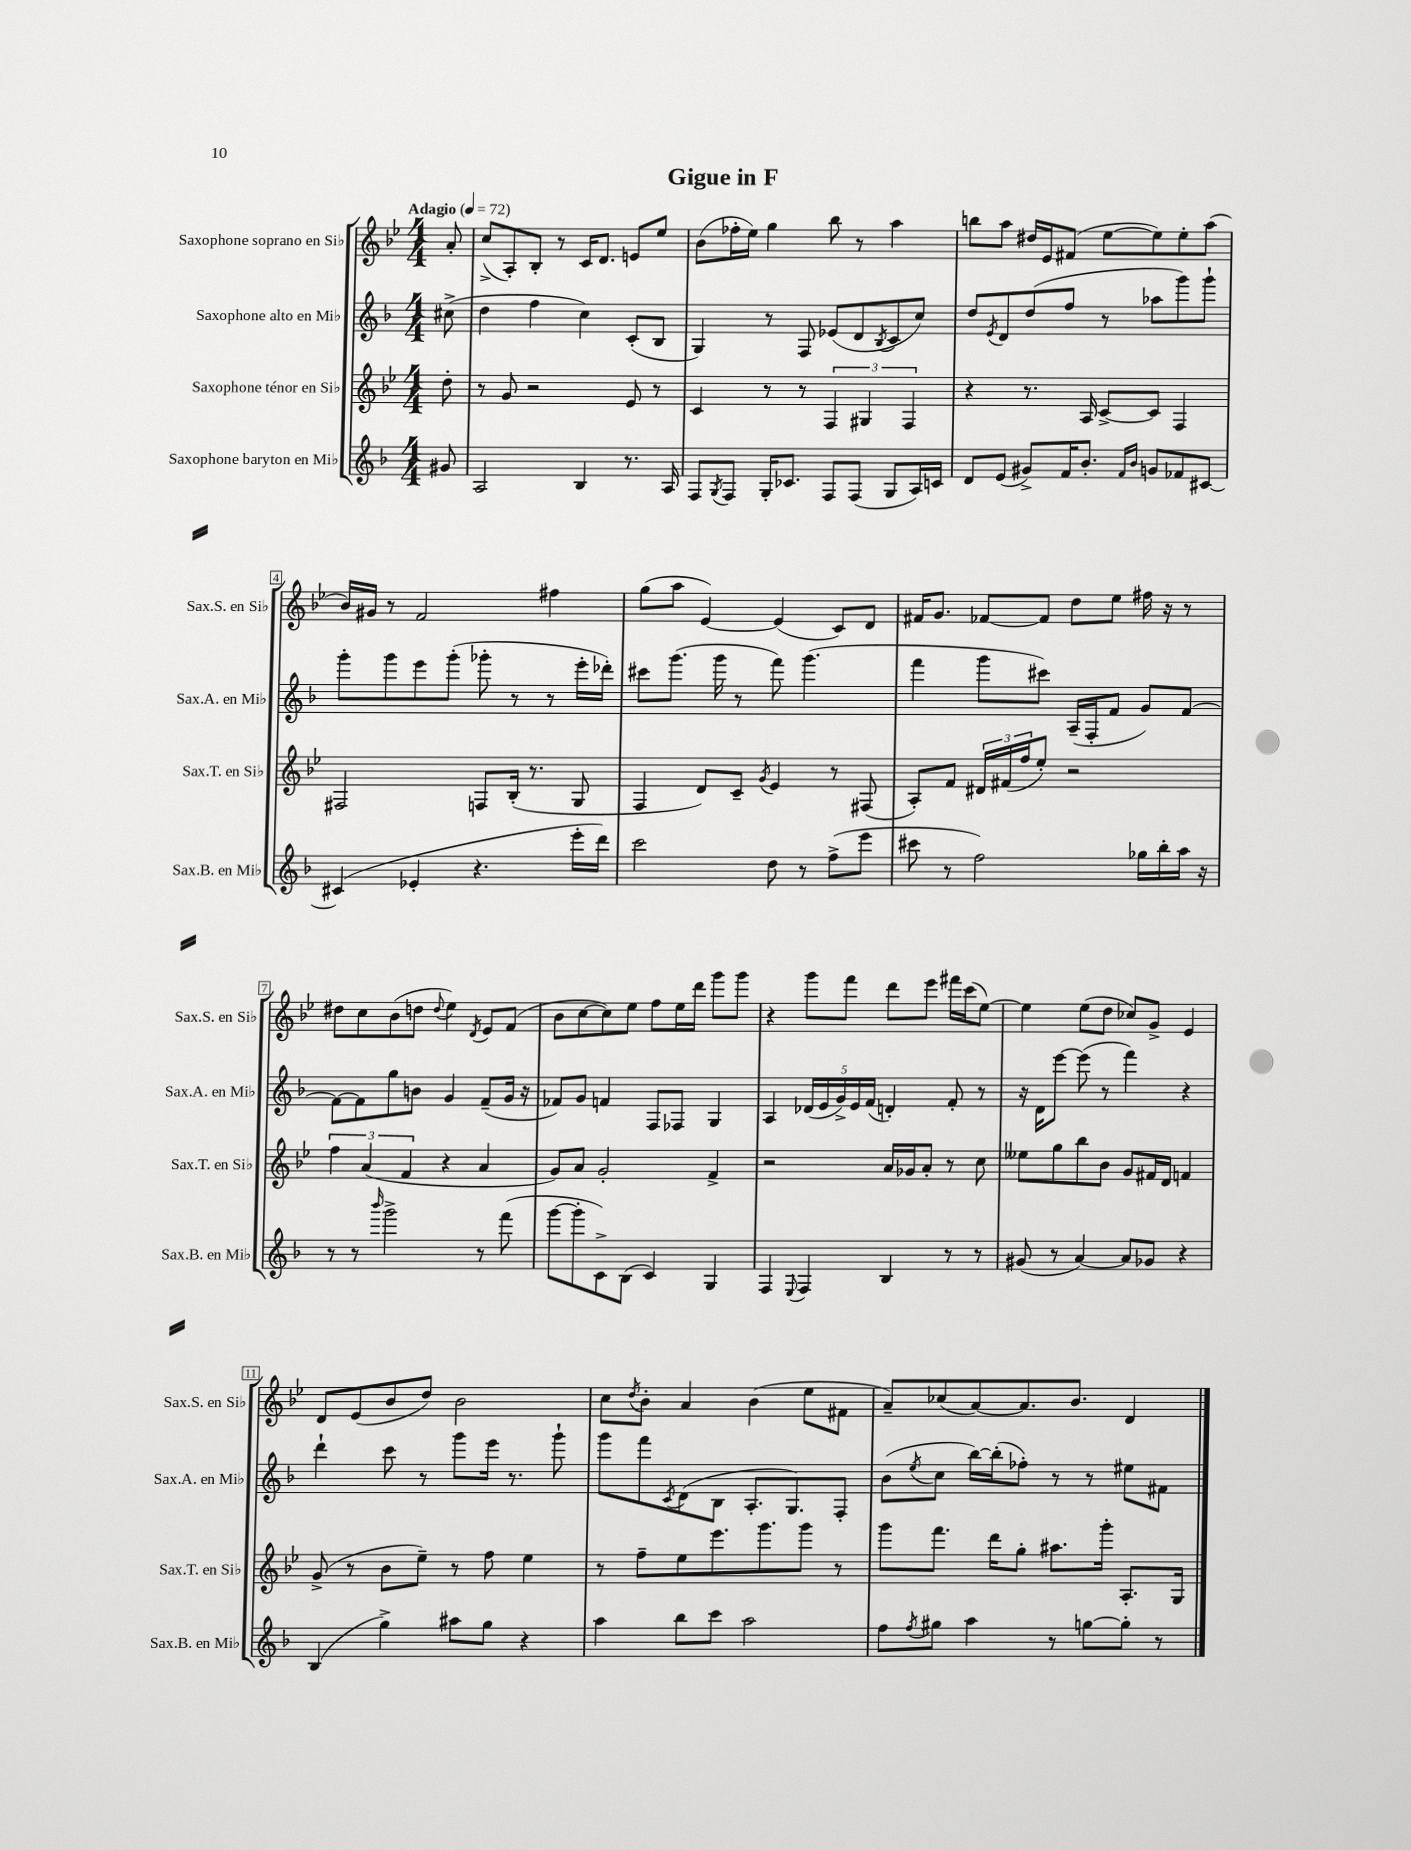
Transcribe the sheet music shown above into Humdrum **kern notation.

**kern	**kern	**kern	**kern
*part4	*part3	*part2	*part1
*staff4	*staff3	*staff2	*staff1
*I"Saxophone baryton en Mi♭	*I"Saxophone ténor en Si♭	*I"Saxophone alto en Mi♭	*I"Saxophone soprano en Si♭
*I'Sax.B. en Mi♭	*I'Sax.T. en Si♭	*I'Sax.A. en Mi♭	*I'Sax.S. en Si♭
*clefG2	*clefG2	*clefG2	*clefG2
*k[b-]	*k[b-e-]	*k[b-]	*k[b-e-]
*M4/4	*M4/4	*M4/4	*M4/4
*MM72	*MM72	*MM72	*MM72
=	=	=	=
!	!	!	!LO:TX:a:B:t=Adagio
8g#X/	8dd'\	(8cc#X^\	8a'/
=1	=1	=1	=1
2A/	8r	4dd\	(8cc^/L
.	8g/	.	8A'/)
.	2r	4ff\	8B-'/J
.	.	.	8r
4B-/	.	4cc\)	16c/KL
.	.	.	8.d/J
8.r	8e-/	(8c'/L	8en/L
.	8r	8B-/J	8ee-/J
16A/	.	.	.
=2	=2	=2	=2
8F/L	4c/	4G/)	(8b-\L
8qG/	.	.	.
8F/J	.	.	16ff-X'\L
.	.	.	16ee-\JJ)
16G'/KL	8r	8r	4gg\
8.c-X/J	.	.	.
.	8r	8F/	.
8F/L	6F/	(8e-X/L	8bb-\
(8F/J	.	8d/	8r
.	6G#X/	.	.
.	.	8qB-/	.
8G/L	.	8c/	4aa\
.	6F/	.	.
16A/L)	.	8cc/J)	.
16cn/JJ	.	.	.
=3	=3	=3	=3
8d/L	4r	8dd/L	8bbn\L
.	.	8qe/	.
(8e/J	.	8d/	8aa\J
8g#X^/L)	8.r	(8dd/	16dd#X/LL
.	.	.	16e-/J
16f/K	.	8ff/J	(8f#X/J
8.b-'/J	16A/	.	.
.	[8c^/L	8r	[8ee-\L
16qqf/LL	.	.	.
16qqb-/JJ	.	.	.
8gn/L	8c/J]	8aa-X\L	8ee-\])
8f-X/	4F/	8ggg\)	8ee-'\
[8c#X/J	.	8ggg`\J	(8aa\J
!!LO:LB:g=z
=4	=4	=4	=4
(4c#X/]	2F#X/	8ggg'\L	16b-/LL)
.	.	.	16g#X/JJ
.	.	8ggg\	8r
4e-X'/	.	8eee\	2f/
.	.	(8ggg'\J	.
4.r	8Fn/L	8ggg-X'\	.
.	(16B-'/Jk	8r	.
.	8.r	.	.
.	.	8r	4ff#X\
16eee'\LL	8G/	16eee'\LL	.
16ddd\JJ)	.	16ddd-X'\JJ)	.
=5	=5	=5	=5
2ccc\	4F/	8ccc#X\L	(8gg\L
.	.	(8.ggg\J	8aa\J
.	8d/L)	.	[4e-/)
.	.	16ggg\	.
.	8c~/J	8r	.
.	8qg/	.	.
8dd\	4e-/	8fff\)	(4e-/]
8r	.	(4.ggg\	.
(8ff^\L	8r	.	8c/L)
8eee\J	(8F#X/	.	8d/J
=6	=6	=6	=6
8ccc#X\	8A'/L)	4fff\	16f#X/KL
.	.	.	8.g/J
8r	8f/J	.	.
2ff\)	24d#X/LL	8ggg\L	[8f-X/L
.	(24f#X/	.	.
.	24ff/J	.	.
.	8ee-'/J)	8ccc#X\J)	8f-/J]
.	2r	(16A~/LL	8dd\L
.	.	16F'/J	.
.	.	8f/J	8ee-\J
16gg-X\LL	.	8g/L)	16ff#X\
16bb-'\	.	.	16r
16aa\JJ	.	[8f/J	8r
16r	.	.	.
!!LO:LB:g=z
=7	=7	=7	=7
8r	6ff\	8f\L_	8dd#X\L
8r	.	8f\]	8cc\
.	(6a/	.	.
16qqbbb-/	.	.	.
2ggg^\	.	8gg\	(8b-\
.	6f/	.	.
.	.	8bn\J	8ddn\J
.	.	.	8qqdd/
.	4r	4g/	4ee-\)
.	.	.	8qd/
8r	4a/	(8f~/L	8e-/L
(8fff\	.	16g/Jk	(8f/J
.	.	16r	.
=8	=8	=8	=8
[8ggg\L	8g/L)	8f-X/L)	8b-\L
8ggg'\]	8a/J	8g/J	[8cc\
8c^\)	2g'/	4fn/	8cc\])
(8B-\J	.	.	8ee-\J
4c/)	.	8F/L	8ff\L
.	.	8F-X/J	16ee-\L
.	.	.	16ddd\JJ
4G/	4f^/	4G/	8ggg\L
.	.	.	8ggg\J
=9	=9	=9	=9
4F/	2r	4A/	4r
8qqE/	.	.	.
4F/	.	(20d-X/LL	8ggg\L
.	.	20e/	.
.	.	20g^/)	.
.	.	.	8fff\J
.	.	20e/	.
.	.	(20f/JJ	.
4B-/	16a/LL	4dn'/)	8ddd\L
.	16g-X/J	.	.
.	8a'/J	.	8eee-\J
8r	8r	8f'/	16fff#X\LL
.	.	.	(16ccc\J
8r	8cc\	8r	[8ee-\J)
=10	=10	=10	=10
(8g#X/	8ee--X\L	16r	4ee-\]
.	.	16d\KL	.
8r	8gg\	[8eee\J	.
[4a/)	8bb-\	(8eee\]	(8ee-\L
.	8b-\J	8r	8dd\J
8a/L]	8g/L	4fff\)	8cc-X/L)
8g-X/J	16f#X/L	.	8g^/J
.	16d/JJ	.	.
4r	4fn/	4r	4e-/
!!LO:LB:g=z
=11	=11	=11	=11
(4B-/	(8g^/	4ddd`\	8d/L
.	8r	.	(8e-/
4gg^\)	8b-\L	8ccc\	8b-/
.	8ee-~\J)	8r	8dd/J)
8aa#X\L	8r	8ggg\L	2b-\
8gg\J	8ff\	16eee\Jk	.
.	.	8.r	.
4r	4ee-\	.	.
.	.	8ggg`\	.
=12	=12	=12	=12
4aa\	8r	8ggg\L	8cc\L
.	.	.	8qdd/
.	8ff~\L	8fff\	8b-'\J
.	.	8qc/	.
8bb-\L	8ee-\	(8d\	4a/
8ccc\J	8.eee-\	8B-\J	.
2aa\	.	8.A'/L	(4b-\
.	8.ggg\	.	.
.	.	8.G/)	.
.	8ggg\J	.	8ee-\L
.	8r	8F'/J	8f#X\J
=13	=13	=13	=13
8ff\L	8ggg\L	(8b-\L	8a~/L)
8qff/	.	8qee/	.
8gg#X\J	8.fff\J	8cc\J	(8cc-X/
4aa\	.	[16bb-\LL)	[8a/)
.	16ddd\KL	(16bb-'\J]	.
.	8gg'\J	8ff-X'\J)	8.a/]
8r	8.aa#X\L	8r	.
.	.	.	8.b-/J
[8ggn\L	.	8r	.
.	16ggg'\Jk	.	.
8gg'\J]	8.A'/L	8ee#X\L	4d/
8r	.	8f#X\J	.
.	16G/Jk	.	.
==	==	==	==
*-	*-	*-	*-
